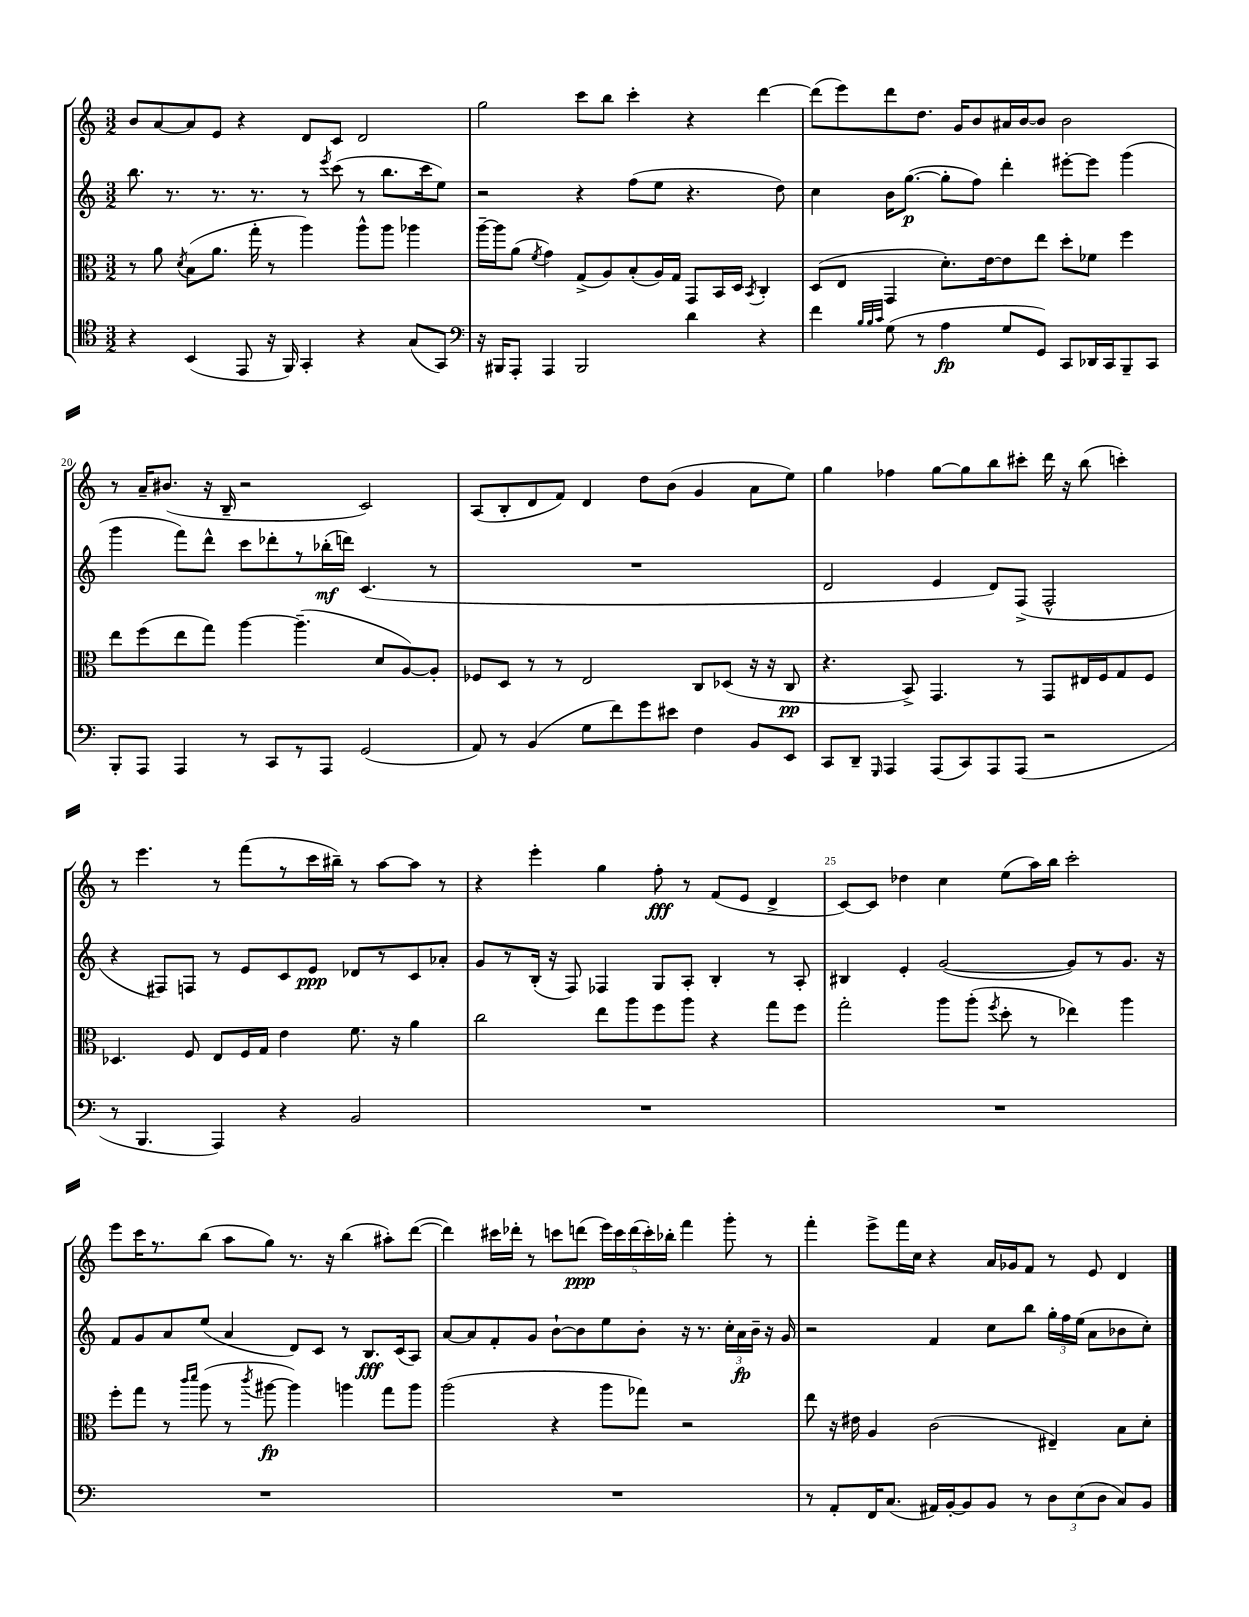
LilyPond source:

<<
\new StaffGroup <<
\new Staff = "s0" {
    \clef treble \key c \major \numericTimeSignature \time 3/2
    \autoBeamOff b'8[ a'8~ a'8 e'8] r4 d'8[ c'8] d'2 |
    g''2 c'''8[ b''8] c'''4-. r4 d'''4~ |
    d'''8[( e'''8) d'''8 d''8.] g'16[ b'8 ais'16 b'16~ b'8] b'2 |
    r8 a'16[-- bis'8.]( r16 b16-- r2 c'2) |
    a8[( b8-. d'8 f'8]) d'4 d''8[ b'8]( g'4 a'8[ e''8]) |
    g''4 fes''4 g''8[~ g''8 b''8 cis'''8]-. d'''16 r16 b''8( c'''4-.) |
    r8 e'''4. r8 f'''8[( r8 c'''16 bis''16]--) r8 a''8[~ a''8] r8 |
    r4 e'''4-. g''4 f''8-.\fff r8 f'8[( e'8] d'4-> |
    c'8[~) c'8] des''4 c''4 e''8[( a''16) b''16] c'''2-. |
    e'''8[ c'''16 r8. b''8]( a''8[ g''8]) r8. r16 b''4( ais''8[-.) d'''8]~( |
    d'''4) cis'''16[ des'''16]-. r8 c'''8[ d'''8]\ppp( \tuplet 5/4 { e'''16[) c'''16 d'''16( c'''16-.) bes''16]-. } f'''4 g'''8-. r8 |
    f'''4-. e'''8[-> f'''16 c''16] r4 a'16[ ges'16 f'8] r8 e'8 d'4 \bar "|." |
}
\new Staff = "s1" {
    \clef treble \key c \major \numericTimeSignature \time 3/2
    \autoBeamOff b''8. r8. r8. r8. r8 \acciaccatura { e'''8 } c'''8( r8 b''8.[ c'''16 e''8]) |
    r2 r4 f''8[( e''8] r4. d''8) |
    c''4 b'16[ g''8.]~\p( g''8[-. f''8]) d'''4-. eis'''8[~-. eis'''8] g'''4( |
    g'''4 f'''8[) d'''8]-^ c'''8[ des'''8-. r8 bes''16-.\mf( d'''16]) c'4.( r8 |
    R1. |
    d'2 e'4 d'8[) f8]->( f2-^ |
    r4 fis8[) f8] r8 e'8[ c'8 e'8]\ppp des'8[ r8 c'8 aes'8]-. |
    g'8[ r8 b16]-.( r16 f8) fes4 g8[ a8]-. b4-. r8 a8-. |
    bis4 e'4-. g'2~( g'8[) r8 g'8.] r16 |
    f'8[ g'8 a'8 e''8]( a'4 d'8[) c'8] r8 b8.[\fff c'16( a8]) |
    a'8[~ a'8 f'8-. g'8] b'8[~-! b'8 e''8 b'8]-. r16 r8. \tuplet 3/2 { c''16[-. a'16\fp b'16]-- } r16 g'16 |
    r2 f'4 c''8[ b''8] \tuplet 3/2 { g''16[-. f''16 e''16]( } a'8[ bes'8 c''8]-.) \bar "|." |
}
\new Staff = "s2" {
    \clef alto \key c \major \numericTimeSignature \time 3/2
    \autoBeamOff r8 a'8 \acciaccatura { d'8 } b8[( a'8.] g''16-. r8 a''4) a''8[-^ a''8] aes''4 |
    a''16[~-- a''16 a'8]( \acciaccatura { f'8 } g'4) g8[->( a8) b8-.( a16) g16] g,8[ b,16 d16] \acciaccatura { b,8 } c4-. |
    d8[( e8] g,4 d'8.[-.) e'16~ e'8 e''8] d''8[-. fes'8] f''4 |
    e''8[ f''8( e''8 g''8]) a''4~ a''4.--( d'8[ a8~) a8]-. |
    fes8[ d8] r8 r8 e2 c8[ des8]( r16 r16 c8\pp |
    r4. b,8->) g,4. r8 g,8[ eis16 f16 g8 f8] |
    des4. f8 e8[ f16 g16] e'4 f'8. r16 a'4 |
    c''2 e''8[ a''8 f''8 a''8] r4 g''8[ f''8] |
    g''2-. a''8[ a''8]-.( \acciaccatura { f''8 } d''8-. r8 ees''4) a''4 |
    f''8[-. g''8] r8 \grace { c'''16[ d'''16] } a''8( r8 \acciaccatura { c'''8 } ais''8~\fp ais''4) a''4 g''8[ a''8] |
    a''2( r4 a''8[ ges''8]) r2 |
    e''8 r16 eis'16 a4 c'2( eis4--) b8[ d'8]-. \bar "|." |
}
\new Staff = "s3" {
    \clef tenor \key c \major \numericTimeSignature \time 3/2
    \autoBeamOff r4 b,4( e,8 r16 f,16) g,4-. r4 g8[( g,8]) |
    \clef bass r16 bis,,16[ a,,8]-. a,,4 bis,,2 d'4 r4 |
    f'4 \grace { b32[ b32 c'32] } g8( r8 a4\fp g8[ g,8]) c,8[ des,16 c,16 b,,8-- c,8] |
    b,,8[-. a,,8] a,,4 r8 c,8[ r8 a,,8] g,2( |
    a,8) r8 b,4( g8[ f'8) g'8 eis'8] f4 b,8[ e,8] |
    c,8[ d,8]-- \grace { g,,16 } a,,4 a,,8[( c,8) a,,8 a,,8]( r2 |
    r8 b,,4. a,,4) r4 b,2 |
    R1. |
    R1. |
    R1. |
    R1. |
    r8 a,8[-. f,16 c8.]( ais,16[) b,16~-. b,8 b,8] r8 \tuplet 3/2 { d8[ e8( d8] } c8[) b,8] \bar "|." |
}
>>
>>
\layout { \context { \Score currentBarNumber = #17 \override BarNumber.break-visibility = ##(#f #t #t) barNumberVisibility = #(every-nth-bar-number-visible 5) } }
